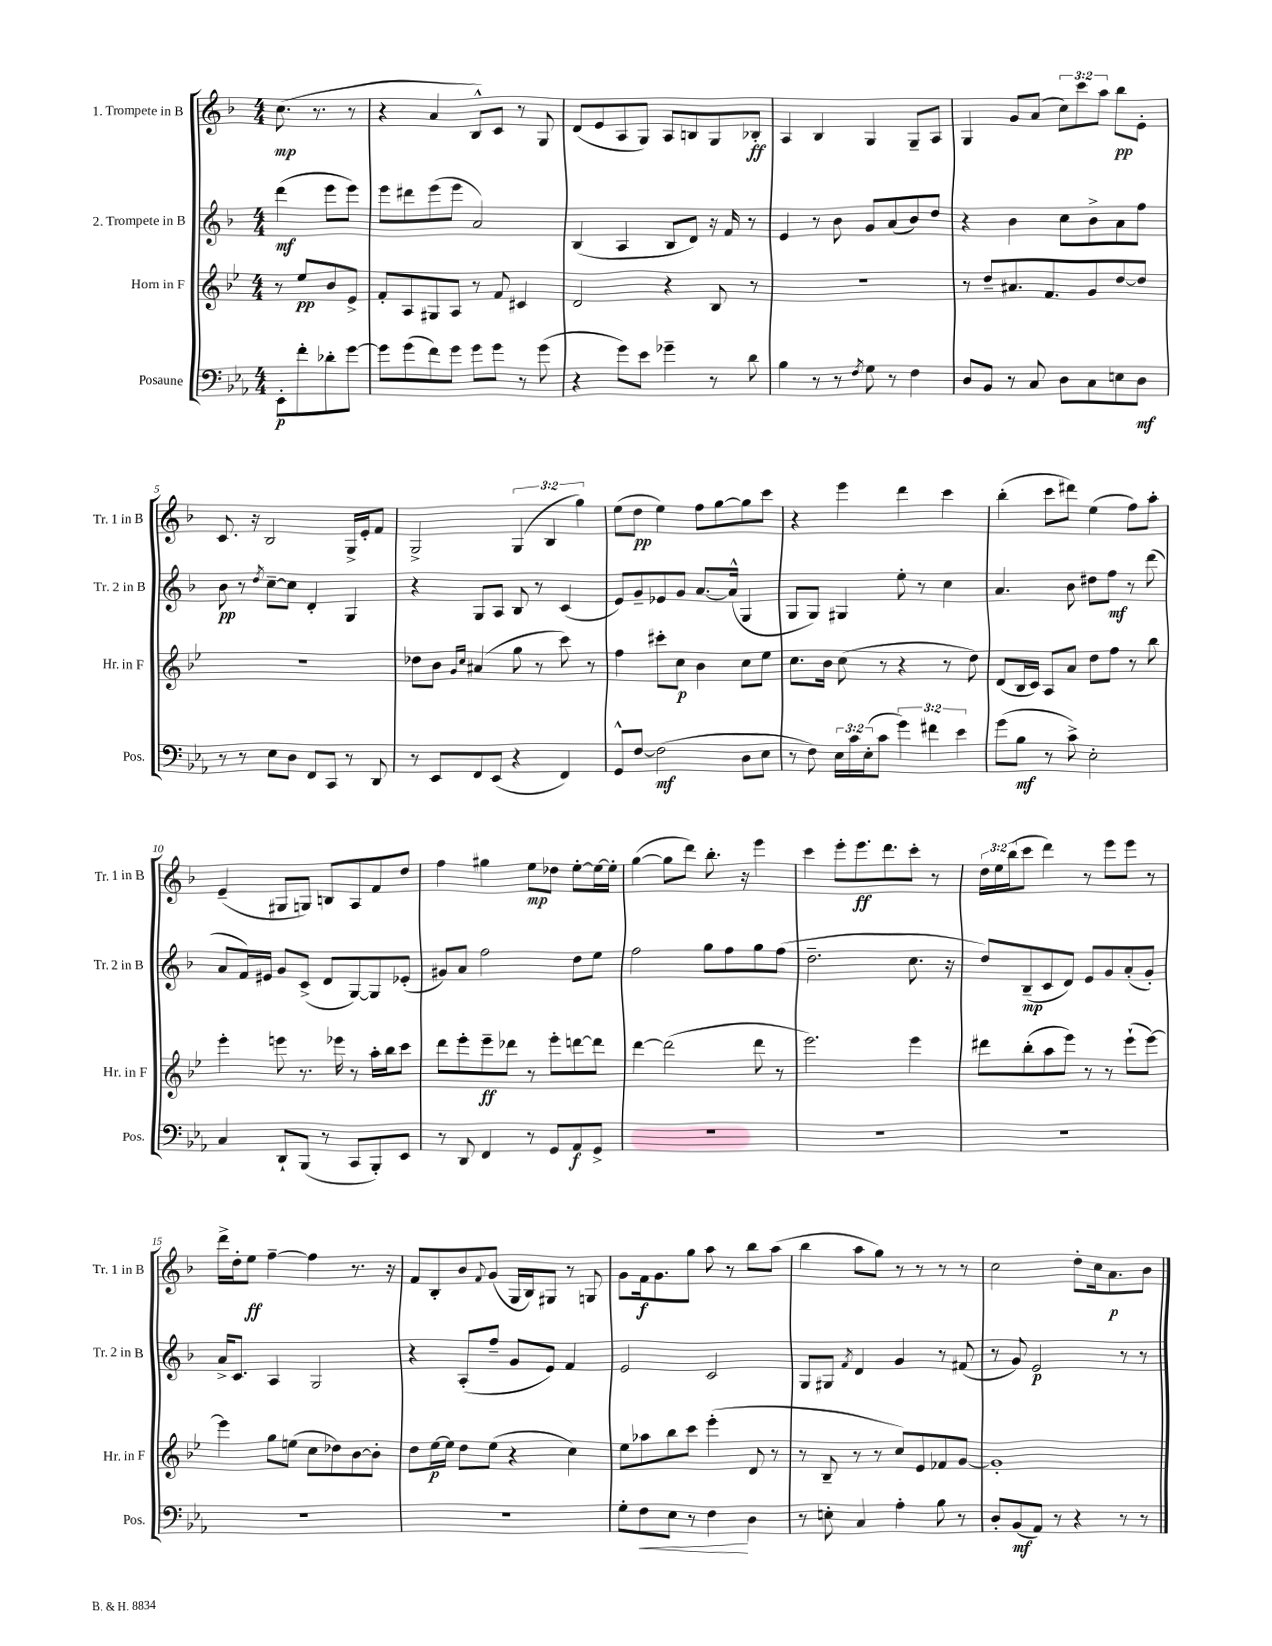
<<
\new StaffGroup <<
\new Staff = "s0" \with { instrumentName = "1. Trompete in B" shortInstrumentName = "Tr. 1 in B" } {
    \clef treble \key f \major \numericTimeSignature \time 4/4 \override Staff.TupletNumber.text = #tuplet-number::calc-fraction-text \partial 2
    c''8.\mp( r8. r8 |
    r4 a'4 bes8-^) c'8 r8 g8 |
    d'8( e'8 a8 g8) a8 b8 g8 bes8-.\ff |
    a4 bes4 g4 g8-- a8 |
    g4 g'8 a'8( \tuplet 3/2 { c''8) c'''8 a''8 } bes''8\pp e'8-. |
    c'8. r16 bes2 g16-> e'16-. f'8 |
    g2-> \tuplet 3/2 { g4( bes4 g''4) } |
    e''8( d''8\pp e''4) f''8 g''8~ g''8 c'''8 |
    r4 e'''4 d'''4 c'''4 |
    bes''4-.( c'''8 dis'''8) e''4( f''8) a''8-. |
    e'4--( gis8 g8) b8 a8 f'8 d''8 |
    f''4 gis''4 e''8\mp des''8 e''8~-. e''16~ e''16-. |
    g''4~( g''8 d'''8) bes''8.-. r16 e'''4 |
    c'''4 e'''8-. e'''8.\ff d'''8. c'''8-. r8 |
    \tuplet 3/2 { d''16 e''16 bes''16( } c'''8 d'''4) r8 e'''8 e'''8 r8 |
    d'''16-> d''16-. e''8\ff f''4~-- f''4 r8. r16 |
    f'8 bes8-. bes'8 \appoggiatura { f'8 } g'8( g16 bes16) gis8 r8 g8 |
    g'8 f'16\f g'8. g''8 a''8 r8 bes''8 a''8( |
    bes''4 a''8 g''8) r8 r8 r8 r8 |
    c''2 d''8-. c''16 a'8.\p bes'8 \bar "|." |
}
\new Staff = "s1" \with { instrumentName = "2. Trompete in B" shortInstrumentName = "Tr. 2 in B" } {
    \clef treble \key f \major \numericTimeSignature \time 4/4 \partial 2
    d'''4\mf( e'''8 e'''8) |
    e'''8 dis'''8 e'''8( e'''8 a'2) |
    bes4( a4 bes8 d'8) r16 f'16 r8 |
    e'4 r8 bes'8 g'8 a'8( bes'8) d''8 |
    r4 bes'4 c''8 bes'8-> a'8 f''8 |
    bes'8\pp r8 \acciaccatura { d''8 } c''8~-- c''8 d'4-. g4 |
    r4 g8 a8 bes8 r8 c'4( |
    e'8) g'8-- ees'8 g'8 a'8.~ a'16-^( g4 |
    g8 g8) gis4 e''8-. r8 c''4 |
    a'4. bes'8 dis''8 f''8\mf r8 d'''8( |
    a'8 f'16) eis'16 g'8 c'8->( d'8 g8~) g8 ees'8-.( |
    gis'8) a'8 f''2 d''8 e''8 |
    f''2 g''8 f''8 g''8 f''8( |
    d''2.-- c''8. r16 |
    d''8) bes8--\mp( c'8 d'8) e'8 g'8 a'8-.( g'8-.) |
    a'16-> c'8. a4 g2 |
    r4 a8-.( f''8-- g'8 e'8) f'4 |
    e'2 c'2 |
    g8 gis8 \acciaccatura { f'8 } d'4 g'4 r8 fis'8( |
    r8 g'8) e'2\p r8 r8 \bar "|." |
}
\new Staff = "s2" \with { instrumentName = "Horn in F" shortInstrumentName = "Hr. in F" } {
    \clef treble \key bes \major \numericTimeSignature \time 4/4 \partial 2
    r8 ees''8\pp bes'8 ees'8-> |
    f'8-. a8 gis8 a8 r8 f'8 cis'4 |
    d'2 r4 bes8 r8 |
    R1 |
    r8 d''8-- ais'8. f'8. g'8 d''8~ d''8 |
    R1 |
    des''8 bes'8 \grace { g'16 c''16 } ais'4( g''8 r8 c'''8) r8 |
    f''4 cis'''8-. c''8\p bes'4 c''8 ees''8 |
    c''8. bes'16 c''8( r8 r4 r8 d''8) |
    d'8( bes16 c'16) a8 a'8 d''8 f''8 r8 bes''8 |
    ees'''4-. e'''8 r8. ees'''16 r8 a''16-. bes''16 c'''8 |
    d'''8 ees'''8-. ees'''8--\ff des'''8 r8 ees'''8-. d'''8~ d'''8 |
    d'''4~ d'''2( d'''8 r8 |
    ees'''2.) ees'''4 |
    dis'''8 bes''8-.( a''8 ees'''8) r8 r8 ees'''8-!( ees'''8~) |
    ees'''4 g''8 e''8( c''8 des''8) bes'8~ bes'8-. |
    d''8 ees''16~\p ees''16 d''8 ees''8( r4 c''4) |
    ees''8 aes''8 bes''8 c'''8 ees'''4-.( d'8 r8 |
    r8 bes8-- r8 r8 c''8) ees'8 fes'8 g'8~ |
    g'1-. \bar "|." |
}
\new Staff = "s3" \with { instrumentName = "Posaune" shortInstrumentName = "Pos." } {
    \clef bass \key ees \major \numericTimeSignature \time 4/4 \override Staff.TupletNumber.text = #tuplet-number::calc-fraction-text \partial 2
    ees,8-.\p f'8-. des'8-. g'8~ |
    g'8 g'8( f'8) g'8 g'8 g'8 r8 g'8( |
    r4 g'8) ees'8 ges'4-- r8 d'8 |
    bes4 r8 r8 \acciaccatura { f8 } g8 r8 f4 |
    d8 bes,8 r8 c8 d8 c8 e8 d8\mf |
    r8 r8 ees8 d8 f,8 c,8 r8 d,8 |
    r8 ees,8 f,8 ees,8( r4 f,4) |
    g,8-^ f8~ f2\mf( d8 ees8 |
    r8 f8) \tuplet 3/2 { ees16 c'16 ees16-.( } c'8 \tuplet 3/2 { g'4) fis'4 ees'4 } |
    g'8( bes8\mf r8 c'8->) ees2-. |
    c4 d,8-! bes,,8( r8 c,8 bes,,8-.) ees,8 |
    r8 d,8 f,4 r8 g,8 aes,8\f g,8-> |
    R1 |
    R1 |
    R1 |
    R1 |
    r1 |
    g8-. f8\< ees8 r8 f4\! d4 |
    r8 e8-. c4 aes4-. bes8 r8 |
    d8-. bes,8\mf( aes,8) r8 r4 r8 r8 \bar "|." |
}
>>
>>
